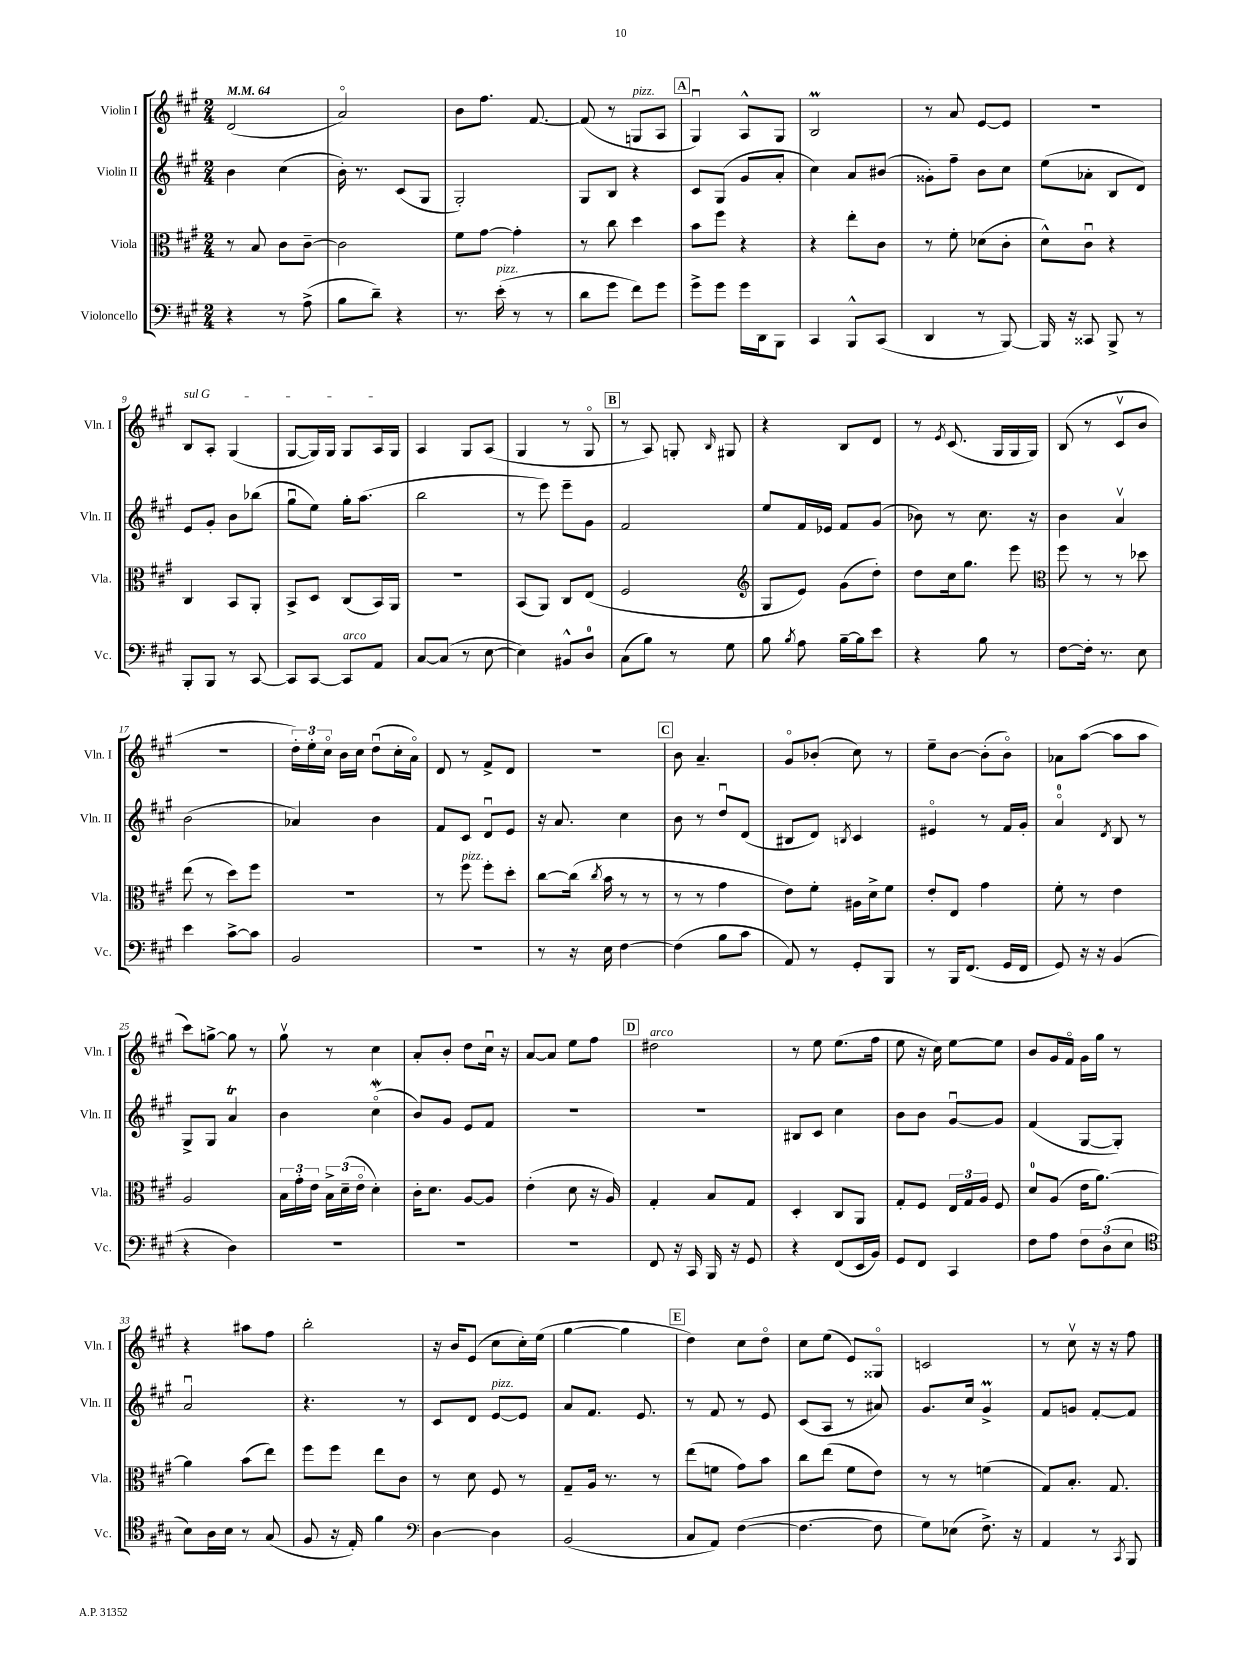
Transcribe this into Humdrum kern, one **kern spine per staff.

**kern	**kern	**kern	**kern
*part4	*part3	*part2	*part1
*staff4	*staff3	*staff2	*staff1
*I"Violoncello	*I"Viola	*I"Violin II	*I"Violin I
*I'Vc.	*I'Vla.	*I'Vln. II	*I'Vln. I
*clefF4	*clefC3	*clefG2	*clefG2
*k[f#c#g#]	*k[f#c#g#]	*k[f#c#g#]	*k[f#c#g#]
*M2/4	*M2/4	*M2/4	*M2/4
*MM64	*MM64	*MM64	*MM64
=1	=1	=1	=1
4r	8r	4b\	(2d/
.	8B/	.	.
8r	8c#\L	(4cc#\	.
(8A^\	[8c#~\J	.	.
=2	=2	=2	=2
8B\L	2c#\]	16b'\)	2a/)
.	.	8.r	.
8d~\J)	.	.	.
4r	.	(8c#/L	.
.	.	8G#/J	.
=3	=3	=3	=3
8.r	8f#\L	2G#'/)	8b\L
.	[8g#\J	.	8.ff#\J
!LO:TX:a:i:t=pizz.	!	!	!
(16e'\	.	.	.
8r	4g#'\]	.	.
.	.	.	[8.f#/
8r	.	.	.
=4	=4	=4	=4
8d\L	8r	8G#/L	(8f#/]
8g#\J	8cc#\	8B/J	8r
!	!	!	!LO:TX:a:i:t=pizz.
8f#\L)	4dd\	4r	8Gn/L
8g#\J	.	.	8A/J
!!LO:REH:place=s1:t=A
=5	=5	=5	=5
8g#^\L	8b\L	8c#/L	4G#u/)
8g#\J	8ff#\J	(8G#/J	.
16g#\LL	4r	8g#/L	8A^^/L
16DD\J	.	.	.
8BBB\J	.	8a'/J	8G#/J
=6	=6	=6	=6
4CC#/	4r	4cc#\)	2BM/
8BBB^^/L	8ee'\L	8a/L	.
(8CC#/J	8c#\J	(8b#X/J	.
=7	=7	=7	=7
4DD/	8r	8g##X'\L)	8r
.	8f#'\	8ff#~\J	8a/
8r	(8d-X\L	8b\L	[8e/L
[8BBB/)	8c#'\J	8cc#\J	8e/J]
=8	=8	=8	=8
16BBB/]	8d^^\L)	(8ee\L	2r
16r	.	.	.
8CC##X/	8c#u\J	8a-X'\J	.
8BBB^/	4r	8B/L	.
8r	.	8d/J)	.
!!LO:LB:g=z
=9	=9	=9	=9
!	!	!	!LO:TX:a:i:t=sul G
8BBB'/L	4C#/	8e/L	8B/L
8BBB/J	.	8g#'/J	8A'/J
8r	8BB/L	8b\L	(4G#/
[8CC#/	8AA'/J	(8bb-X\J	.
=10	=10	=10	=10
8CC#/L]	8BB^/L	8gg#u\L	[8G#/L
[8CC#/J	8D/J	8ee\J)	16G#/L])
.	.	.	16G#/JJ
!LO:TX:a:i:t=arco	!	!	!
8CC#/L]	(8C#/L	16gg#'\KL	8G#/L
.	.	(8.aa\J	.
8AA/J	16BB/L)	.	16A/L
.	16AA/JJ	.	16G#/JJ
=11	=11	=11	=11
[8C#/L	2r	2bb\	4A/
(8C#/J]	.	.	.
8r	.	.	8G#/L
[8E\	.	.	(8A/J
=12	=12	=12	=12
4E\])	(8BB/L	8r	4G#/
.	8AA/J)	8eee\)	.
8BB#X^^/L	8C#/L	8eee~\L	8r
8D/J	(8E/J	8g#\J	8G#/
!!LO:REH:place=s1:t=B
=13	=13	=13	=13
(8C#\L	2F#/	2f#/	8r
8B\J)	.	.	8A/)
8r	.	.	8Gn'/
.	.	.	16qqB/
8G#\	.	.	8G#X/
=14	=14	=14	=14
*	*clefG2	*	*
8B\	8G#/L	8ee/L	4r
8qB/	.	.	.
8A\	8e/J)	16f#/L	.
.	.	16e-X/JJ	.
[16B~\LL	(8g#\L	8f#/L	8B/L
16B\J]	.	.	.
8e\J	8dd'\J)	(8g#/J	8d/J
=15	=15	=15	=15
4r	8dd\L	8b-X\)	8r
.	.	.	8qe/
.	16cc#\k	8r	(8.c#/
.	8.gg#\J	.	.
8B\	.	8.cc#\	.
.	.	.	16G#/LL
8r	8eee\	.	16G#/
.	.	16r	16G#/JJ)
=16	=16	=16	=16
*	*clefC3	*	*
[8F#\L	8ff#\	4b\	(8B/
16F#'\Jk]	8r	.	8r
8.r	.	.	.
.	8r	4av/	8c#v/L
8E\	8dd-X\	.	8b/J
!!LO:LB:g=z
=17	=17	=17	=17
4e\	(8ee\	(2b\	2r
.	8r	.	.
[8c#^\L	8dd\L)	.	.
8c#\J]	8ff#\J	.	.
=18	=18	=18	=18
2BB/	2r	4a-X/)	24dd'\LL)
.	.	.	24ee'\
.	.	.	24cc#\JJ
.	.	.	16b\LL
.	.	.	16cc#\JJ
.	.	4b\	(8ddu\L
.	.	.	16cc#'\L
.	.	.	16a\JJ)
=19	=19	=19	=19
2r	8r	8f#/L	8d/
!	!LO:TX:a:i:t=pizz.	!	!
.	8ff#\	8c#/J	8r
.	8ff#'\L	8du/L	8f#^/L
.	8dd'\J	8e/J	8d/J
=20	=20	=20	=20
8r	[8cc#\L	16r	2r
.	.	8.a/	.
16r	(16cc#\Jk]	.	.
.	8qcc#/	.	.
16E\	16b\	.	.
[4F#\	8r	4cc#\	.
.	8r	.	.
!!LO:REH:place=s1:t=C
=21	=21	=21	=21
(4F#\]	8r	8b\	8b\
.	8r	8r	4.a~/
8B\L	4g#\	8ddu/L	.
8c#\J	.	(8d/J	.
=22	=22	=22	=22
8AA/)	8e\L)	8B#X/L	8g#/L
8r	8f#'\J	8d/J)	(8b-X'/J
.	.	8qBn/	.
8GG#'/L	16A#X\LL	4c#/	8cc#\)
.	16d^\J	.	.
8BBB/J	8f#\J	.	8r
=23	=23	=23	=23
8r	8e'/L	4e#X/	8ee~\L
16BBB/KL	8E/J	.	[8b\J
(8.FF#/J	.	.	.
.	4g#\	8r	(8b'\L]
16GG#/LL	.	16f#/LL	8b\J)
16FF#/JJ	.	16g#'/JJ	.
=24	=24	=24	=24
8GG#/)	8f#'\	4a/	8a-X\L
16r	8r	.	([8aa\J
16r	.	.	.
.	.	8qd/	.
(4BB/	4e\	8B/	8aa\L]
.	.	8r	8aa\J
!!LO:LB:g=z
=25	=25	=25	=25
4r	2A/	8G#^/L	8ccc#\L)
.	.	8G#/J	[8ggn^\J
4D\)	.	4aT/	8gg\]
.	.	.	8r
=26	=26	=26	=26
2r	24B\LL	4b\	8gg#v\
.	24g#'\	.	.
.	24e\JJ	.	.
.	24B^\LL	.	8r
.	(24d~\	.	.
.	24e\JJ	.	.
.	4d'\)	(4cc#W\	4cc#\
=27	=27	=27	=27
2r	16c#'\KL	8b/L)	8a'/L
.	8.d\J	.	.
.	.	8g#/J	8b'/J
.	[8A/L	8e/L	8dd\L
.	8A/J]	8f#/J	16cc#u\Jk
.	.	.	16r
=28	=28	=28	=28
2r	(4e'\	2r	[8a/L
.	.	.	8a/J]
.	8d\	.	8ee\L
.	16r	.	8ff#\J
.	16A/)	.	.
!!LO:REH:place=s1:t=D
=29	=29	=29	=29
!	!	!	!LO:TX:a:i:t=arco
8FF#/	4G#'/	2r	2dd#X\
16r	.	.	.
16CC#/	.	.	.
16BBB/	8B/L	.	.
16r	.	.	.
8GG#/	8G#/J	.	.
=30	=30	=30	=30
4r	4D'/	8B#X/L	8r
.	.	8c#/J	8ee\
(8FF#/L	8C#/L	4cc#\	(8.ee\L
16EE/L	8AA/J	.	.
16BB/JJ)	.	.	16ff#\Jk
=31	=31	=31	=31
8GG#/L	8G#'/L	8b\L	8ee\
8FF#/J	8F#/J	8b\J	16r
.	.	.	16cc#\)
4CC#/	24E/LL	[8g#u/L	[8ee\L
.	24G#/	.	.
.	24A/JJ	.	.
.	8F#/	8g#/J]	8ee\J]
=32	=32	=32	=32
8F#\L	8d/L	(4f#/	8b/L
8A\J	(8A/J	.	16g#/L
.	.	.	16f#/JJ
12F#\L	16e\KL	[8G#/L	16g#\LL
.	[8.a\J)	.	16gg#\JJ
(12D\	.	.	.
.	.	8G#'/J])	8r
12E\J	.	.	.
!!LO:LB:g=z
=33	=33	=33	=33
*clefC4	*	*	*
8B\L)	4a\]	2au/	4r
16A\L	.	.	.
16B\JJ	.	.	.
8r	(8b\L	.	8aa#X\L
(8G#/	8ee\J)	.	8ff#\J
=34	=34	=34	=34
8F#/	8ff#\L	4.r	2bb'\
16r	8ff#\J	.	.
16E'/)	.	.	.
4f#\	8ee\L	.	.
.	8c#\J	8r	.
=35	=35	=35	=35
*clefF4	*	*	*
[4D\	8r	8c#/L	16r
.	.	.	16b/KL
.	8d\	8d/J	(8e/J
!	!	!LO:TX:a:i:t=pizz.	!
4D\]	8F#/	[8e/L	8cc#\L
.	8r	8e/J]	16cc#'\L)
.	.	.	(16ee\JJ
=36	=36	=36	=36
(2BB/	8G#~/L	8a/L	[4gg#\
.	16A/Jk	8.f#/J	.
.	8.r	.	.
.	.	.	4gg#\]
.	.	8.e/	.
.	8r	.	.
!!LO:REH:place=s1:t=E
=37	=37	=37	=37
8C#/L	(8ee\L	8r	4dd\)
8AA/J)	8fn\J	8f#/	.
([4F#\	8g#\L)	8r	8cc#\L
.	8b\J	8e/	8dd\J
=38	=38	=38	=38
4.F#\_	8cc#\L	(8c#/L	8cc#\L
.	(8ee\J	8A/J	(8ee\J
.	8f#\L	8r	8e/L)
8F#\]	8e\J)	8a#X/)	8G##X/J
=39	=39	=39	=39
8G#\L)	8r	8.g#/L	2cn/
(8E-X\J	8r	.	.
.	.	16cc#/Jk	.
8.F#^\)	(4fn\	4g#m^/	.
16r	.	.	.
=40	=40	=40	=40
4AA/	8G#/L)	8f#/L	8r
.	8.B'/J	8gn/J	8cc#v\
8r	.	[8f#'/L	16r
.	8.G#/	.	16r
8qCC#/	.	.	.
8BBB/	.	8f#/J]	8ff#\
==	==	==	==
*-	*-	*-	*-
